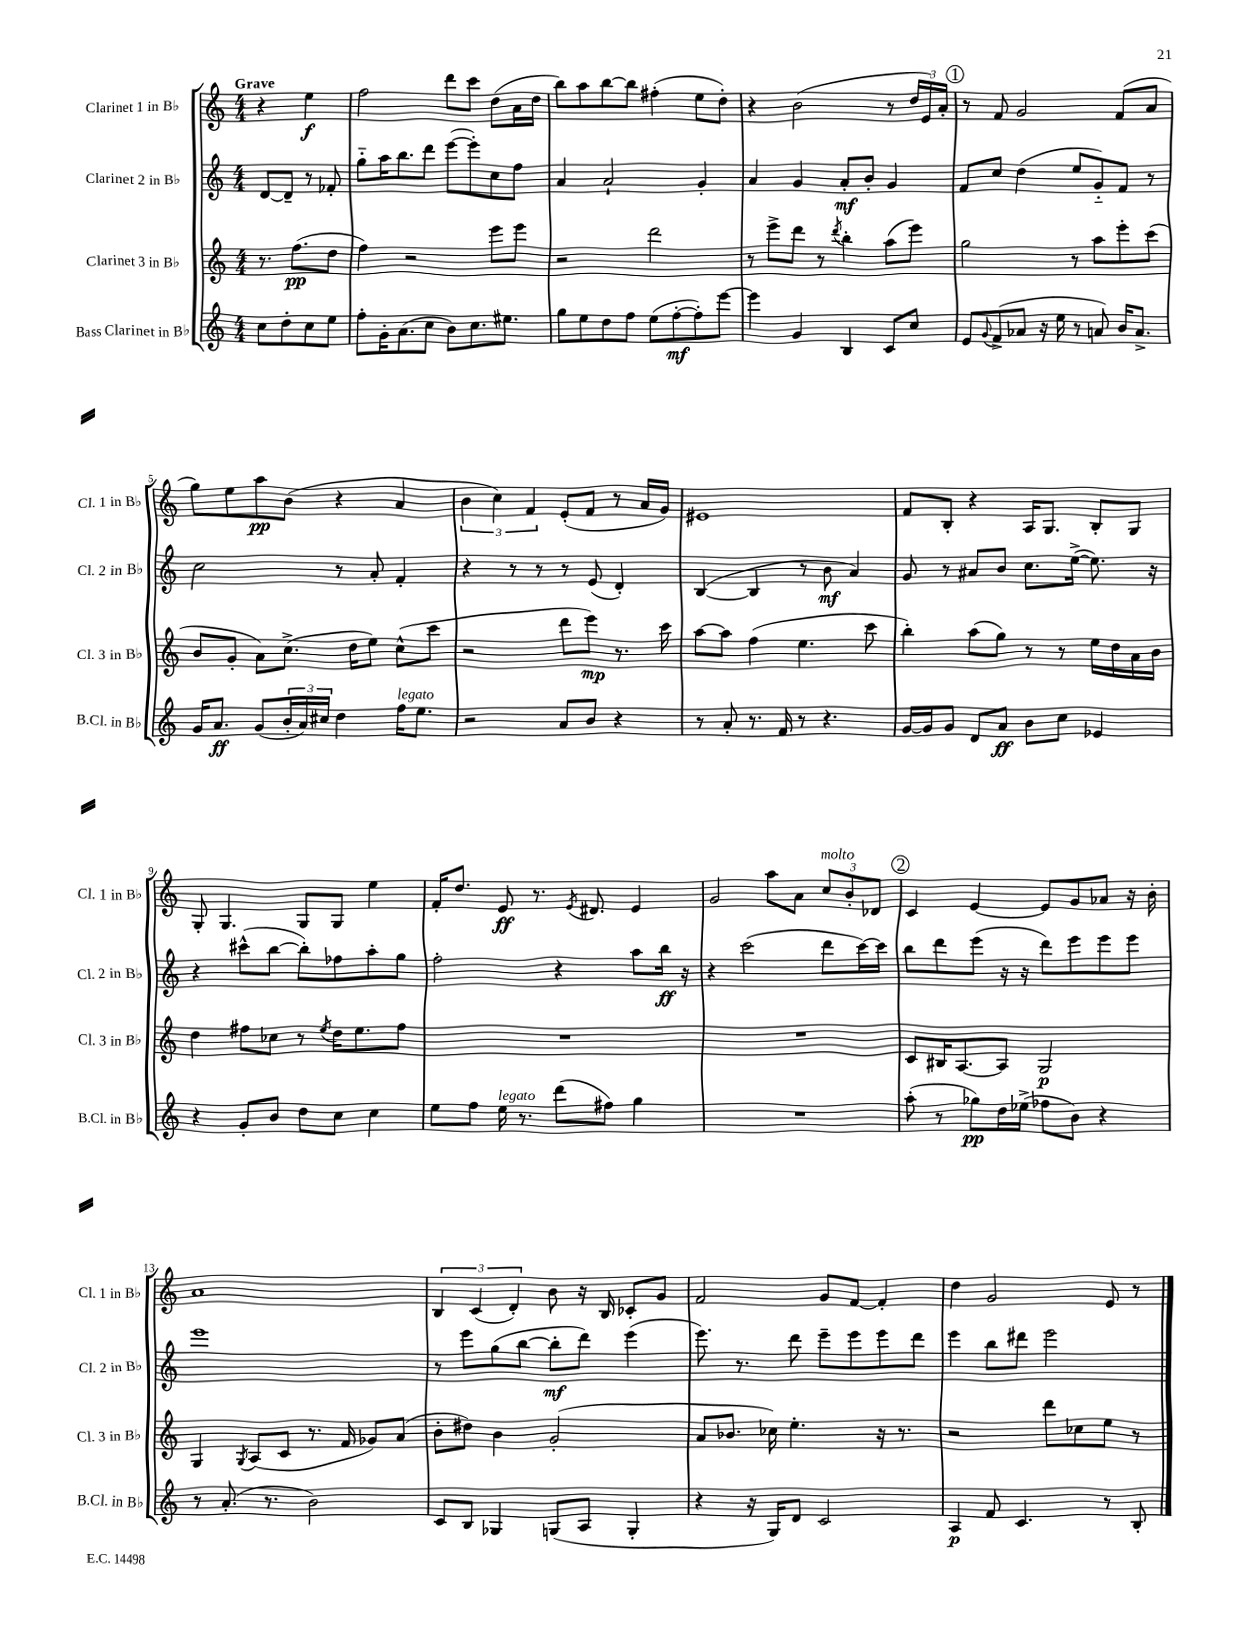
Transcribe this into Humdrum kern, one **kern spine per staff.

**kern	**dynam	**kern	**dynam	**kern	**dynam	**kern	**dynam
*part4	*part4	*part3	*part3	*part2	*part2	*part1	*part1
*staff4	*staff4	*staff3	*staff3	*staff2	*staff2	*staff1	*staff1
*I"Bass Clarinet in B♭	*	*I"Clarinet 3 in B♭	*	*I"Clarinet 2 in B♭	*	*I"Clarinet 1 in B♭	*
*I'B.Cl. in B♭	*	*I'Cl. 3 in B♭	*	*I'Cl. 2 in B♭	*	*I'Cl. 1 in B♭	*
*clefG2	*	*clefG2	*	*clefG2	*	*clefG2	*
*k[]	*	*k[]	*	*k[]	*	*k[]	*
*M4/4	*	*M4/4	*	*M4/4	*	*M4/4	*
=	=	=	=	=	=	=	=
!	!	!	!	!	!	!LO:TX:a:B:t=Grave	!
8cc\L	.	8.r	.	[8d/L	.	4r	.
8dd'\	.	.	.	8d~/J]	.	.	.
.	.	(8.ff\L	pp	.	.	.	.
8cc\	.	.	.	8r	.	4ee\	f
8ee\J	.	8dd\J	.	8f-X'/	.	.	.
=1	=1	=1	=1	=1	=1	=1	=1
8ff'\L	.	4ff\)	.	8gg\L	.	2ff\	.
16g'\K	.	.	.	16aa\K	.	.	.
(8.a\	.	.	.	8.bb\	.	.	.
.	.	2r	.	.	.	.	.
8cc\J	.	.	.	8ddd\J	.	.	.
8b\L)	.	.	.	([8eee\L	.	8ddd\L	.
8.cc\	.	.	.	8eee'\])	.	8ccc\J	.
.	.	8eee\L	.	8cc\	.	(8dd\L	.
8.ee#X\J	.	.	.	.	.	.	.
.	.	8eee\J	.	8ff\J	.	16a\L	.
.	.	.	.	.	.	16dd\JJ	.
=2	=2	=2	=2	=2	=2	=2	=2
8gg\L	.	2r	.	4a/	.	8bb\L)	.
8ee\	.	.	.	.	.	8aa\	.
8dd\	.	.	.	2a`/	.	[8bb\	.
8ff\J	.	.	.	.	.	8bb\J]	.
(8ee\L	.	2ddd\	.	.	.	(4ff#X'\	.
[8ff'\	mf	.	.	.	.	.	.
8ff'\])	.	.	.	4g'/	.	8ee\L	.
[8eee\J	.	.	.	.	.	8dd'\J)	.
=3	=3	=3	=3	=3	=3	=3	=3
4eee\]	.	8r	.	4a/	.	4r	.
.	.	8eee^\L	.	.	.	.	.
4g/	.	8ddd\J	.	4g/	.	(2b\	.
.	.	8r	.	.	.	.	.
.	.	8qddd/	.	.	.	.	.
4B/	.	4bb'\	.	8a'/L	mf	.	.
.	.	.	.	8b'/J	.	.	.
8c/L	.	(8aa\L	.	4g/	.	8r	.
8cc/J	.	8eee\J)	.	.	.	24dd/LL	.
.	.	.	.	.	.	24e/)	.
.	.	.	.	.	.	24a'/JJ	.
!!LO:REH:place=s1:t=1
=4	=4	=4	=4	=4	=4	=4	=4
8e/L	.	2gg\	.	8f/L	.	8r	.
8qqg/	.	.	.	.	.	.	.
(8f^/	.	.	.	8cc/J	.	8f/	.
8a-X/J	.	.	.	(4dd\	.	2g/	.
16r	.	.	.	.	.	.	.
16ee\	.	.	.	.	.	.	.
8r	.	8r	.	8ee/L	.	.	.
8an/)	.	8aa\L	.	8g/)	.	.	.
16b/KL	.	8eee'\	.	8f/J	.	(8f/L	.
8.a^/J	.	.	.	.	.	.	.
.	.	(8ccc\J	.	8r	.	8a/J	.
!!LO:LB:g=z
=5	=5	=5	=5	=5	=5	=5	=5
16g/KL	.	8b/L	.	2cc\	.	8gg\L)	.
8.a/J	ff	.	.	.	.	.	.
.	.	8g'/J	.	.	.	8ee\	.
(8g/L	.	8a\L)	.	.	.	8aa\	pp
24b'/L	.	(8.cc^\J	.	.	.	(8b\J	.
24a/)	.	.	.	.	.	.	.
24cc#X/JJ	.	.	.	.	.	.	.
4dd\	.	.	.	8r	.	4r	.
.	.	16dd\KL	.	.	.	.	.
.	.	8ee\J)	.	8a'/	.	.	.
!LO:TX:a:i:t=legato	!	!	!	!	!	!	!
16ff\KL	.	(8cc^^\L	.	4f'/	.	4a/	.
8.ee\J	.	.	.	.	.	.	.
.	.	8ccc\J	.	.	.	.	.
=6	=6	=6	=6	=6	=6	=6	=6
2r	.	2r	.	4r	.	6b\	.
.	.	.	.	.	.	6cc\)	.
.	.	.	.	8r	.	.	.
.	.	.	.	.	.	6f/	.
.	.	.	.	8r	.	.	.
8a/L	.	8ddd\L	.	8r	.	(8e'/L	.
8b/J	.	8eee\J)	mp	(8e/	.	8f/J	.
4r	.	8.r	.	4d'/)	.	8r	.
.	.	.	.	.	.	16a/LL	.
.	.	16ccc\	.	.	.	16g/JJ)	.
=7	=7	=7	=7	=7	=7	=7	=7
8r	.	[8aa\L	.	([4B/	.	1e#X	.
8a'/	.	8aa\J]	.	.	.	.	.
8.r	.	(4ff\	.	4B/]	.	.	.
16f/	.	.	.	.	.	.	.
8r	.	4.ee\	.	8r	.	.	.
4.r	.	.	.	8b\	mf	.	.
.	.	.	.	4a/)	.	.	.
.	.	8ccc\	.	.	.	.	.
=8	=8	=8	=8	=8	=8	=8	=8
[16g/LL	.	4bb'\)	.	8g/	.	8f/L	.
16g/J]	.	.	.	.	.	.	.
8g/J	.	.	.	8r	.	8B'/J	.
8d/L	.	(8aa\L	.	8a#X/L	.	4r	.
8a/J	ff	8gg\J)	.	8b/J	.	.	.
8b\L	.	8r	.	8.cc\L	.	16A/KL	.
.	.	.	.	.	.	8.G/J	.
8cc\J	.	8r	.	.	.	.	.
.	.	.	.	([16ee^\Jk	.	.	.
4e-X/	.	16ee\LL	.	8.ee\])	.	8B'/L	.
.	.	16dd\	.	.	.	.	.
.	.	16a\	.	.	.	8G/J	.
.	.	16b\JJ	.	16r	.	.	.
!!LO:LB:g=z
=9	=9	=9	=9	=9	=9	=9	=9
4r	.	4dd\	.	4r	.	8G'/	.
.	.	.	.	.	.	4.G/	.
8g'/L	.	8ff#X\L	.	(8ccc#X^^\L	.	.	.
8b/J	.	8cc-X\J	.	[8bb\J	.	.	.
8dd\L	.	8r	.	8bb'\L])	.	8G/L	.
.	.	8qee/	.	.	.	.	.
8cc\J	.	16dd\KL	.	8ff-X\	.	8G/J	.
.	.	8.ee\	.	.	.	.	.
4cc\	.	.	.	8aa'\	.	4ee\	.
.	.	8ff#\J	.	8gg\J	.	.	.
=10	=10	=10	=10	=10	=10	=10	=10
8ee\L	.	1r	.	2ff'\	.	16f'/KL	.
.	.	.	.	.	.	8.dd/J	.
8ff\J	.	.	.	.	.	.	.
!LO:TX:a:i:t=legato	!	!	!	!	!	!	!
16ee\	.	.	.	.	.	8e/	ff
8.r	.	.	.	.	.	.	.
.	.	.	.	.	.	8.r	.
(8ddd\L	.	.	.	4r	.	.	.
.	.	.	.	.	.	8qe/	.
.	.	.	.	.	.	8.d#X/	.
8ff#X\J)	.	.	.	.	.	.	.
4gg\	.	.	.	8aa\L	.	4e/	.
.	.	.	.	16bb\Jk	ff	.	.
.	.	.	.	16r	.	.	.
=11	=11	=11	=11	=11	=11	=11	=11
1r	.	1r	.	4r	.	2g/	.
.	.	.	.	(2ccc\	.	.	.
.	.	.	.	.	.	8aa\L	.
.	.	.	.	.	.	8a\J	.
!	!	!	!	!	!	!LO:TX:a:i:t=molto	!
.	.	.	.	8ddd\L	.	12cc/L	.
.	.	.	.	.	.	12b'/	.
.	.	.	.	[16ccc\L)	.	.	.
.	.	.	.	.	.	12d-X/J	.
.	.	.	.	16ccc\JJ]	.	.	.
!!LO:REH:place=s1:t=2
=12	=12	=12	=12	=12	=12	=12	=12
(8aa'\	.	8c/L	.	8bb\L	.	4c/	.
8r	.	16B#X/K	.	8ddd\	.	.	.
.	.	[8.A/	.	.	.	.	.
8gg-X\L)	pp	.	.	(8eee\J	.	[4e/	.
16dd\L	.	8A/J]	.	16r	.	.	.
(16ee-X^\JJ	.	.	.	16r	.	.	.
8ff-X\L	.	2G/	p	8ddd\L)	.	8e/L]	.
8b\J)	.	.	.	8eee\	.	8g/	.
4r	.	.	.	8eee\	.	8a-X/J	.
.	.	.	.	8eee\J	.	16r	.
.	.	.	.	.	.	16b'\	.
!!LO:LB:g=z
=13	=13	=13	=13	=13	=13	=13	=13
8r	.	4G/	.	1eee	.	1a	.
(8.a'/	.	.	.	.	.	.	.
.	.	8qG/	.	.	.	.	.
.	.	(8A/L	.	.	.	.	.
8.r	.	.	.	.	.	.	.
.	.	8c/J	.	.	.	.	.
2b\)	.	8.r	.	.	.	.	.
.	.	16f/	.	.	.	.	.
.	.	8g-X/L)	.	.	.	.	.
.	.	(8a/J	.	.	.	.	.
=14	=14	=14	=14	=14	=14	=14	=14
8c/L	.	8b'\L	.	8r	.	6B/	.
8B/J	.	8dd#X\J)	.	8eee\L	.	.	.
.	.	.	.	.	.	(6c/	.
4G-X/	.	4b\	.	(8gg\	.	.	.
.	.	.	.	.	.	6d'/)	.
.	.	.	.	[8bb\J	.	.	.
(8Gn/L	.	(2g'/	.	8bb'\L]	mf	8b\	.
8A/J	.	.	.	8ddd\J)	.	16r	.
.	.	.	.	.	.	16B/	.
4G'/	.	.	.	(4eee\	.	8c-X'/L	.
.	.	.	.	.	.	8g/J	.
=15	=15	=15	=15	=15	=15	=15	=15
4r	.	8a/L	.	8.eee\)	.	2f/	.
.	.	8.b-X/J	.	.	.	.	.
.	.	.	.	8.r	.	.	.
16r	.	.	.	.	.	.	.
16G/KL)	.	16cc-X\)	.	.	.	.	.
8d/J	.	4.ee'\	.	8ddd\	.	.	.
2c/	.	.	.	8eee~\L	.	8g/L	.
.	.	.	.	8eee\	.	[8f/J	.
.	.	16r	.	8eee\	.	4f'/]	.
.	.	8.r	.	.	.	.	.
.	.	.	.	8ddd\J	.	.	.
=16	=16	=16	=16	=16	=16	=16	=16
4A/	p	2r	.	4eee\	.	4dd\	.
8f/	.	.	.	8bb\L	.	2g/	.
4.c/	.	.	.	8ddd#X\J	.	.	.
.	.	8ddd\L	.	2eee\	.	.	.
.	.	8cc-X\	.	.	.	.	.
8r	.	8ee\J	.	.	.	8e/	.
8B'/	.	8r	.	.	.	8r	.
==	==	==	==	==	==	==	==
*-	*-	*-	*-	*-	*-	*-	*-
